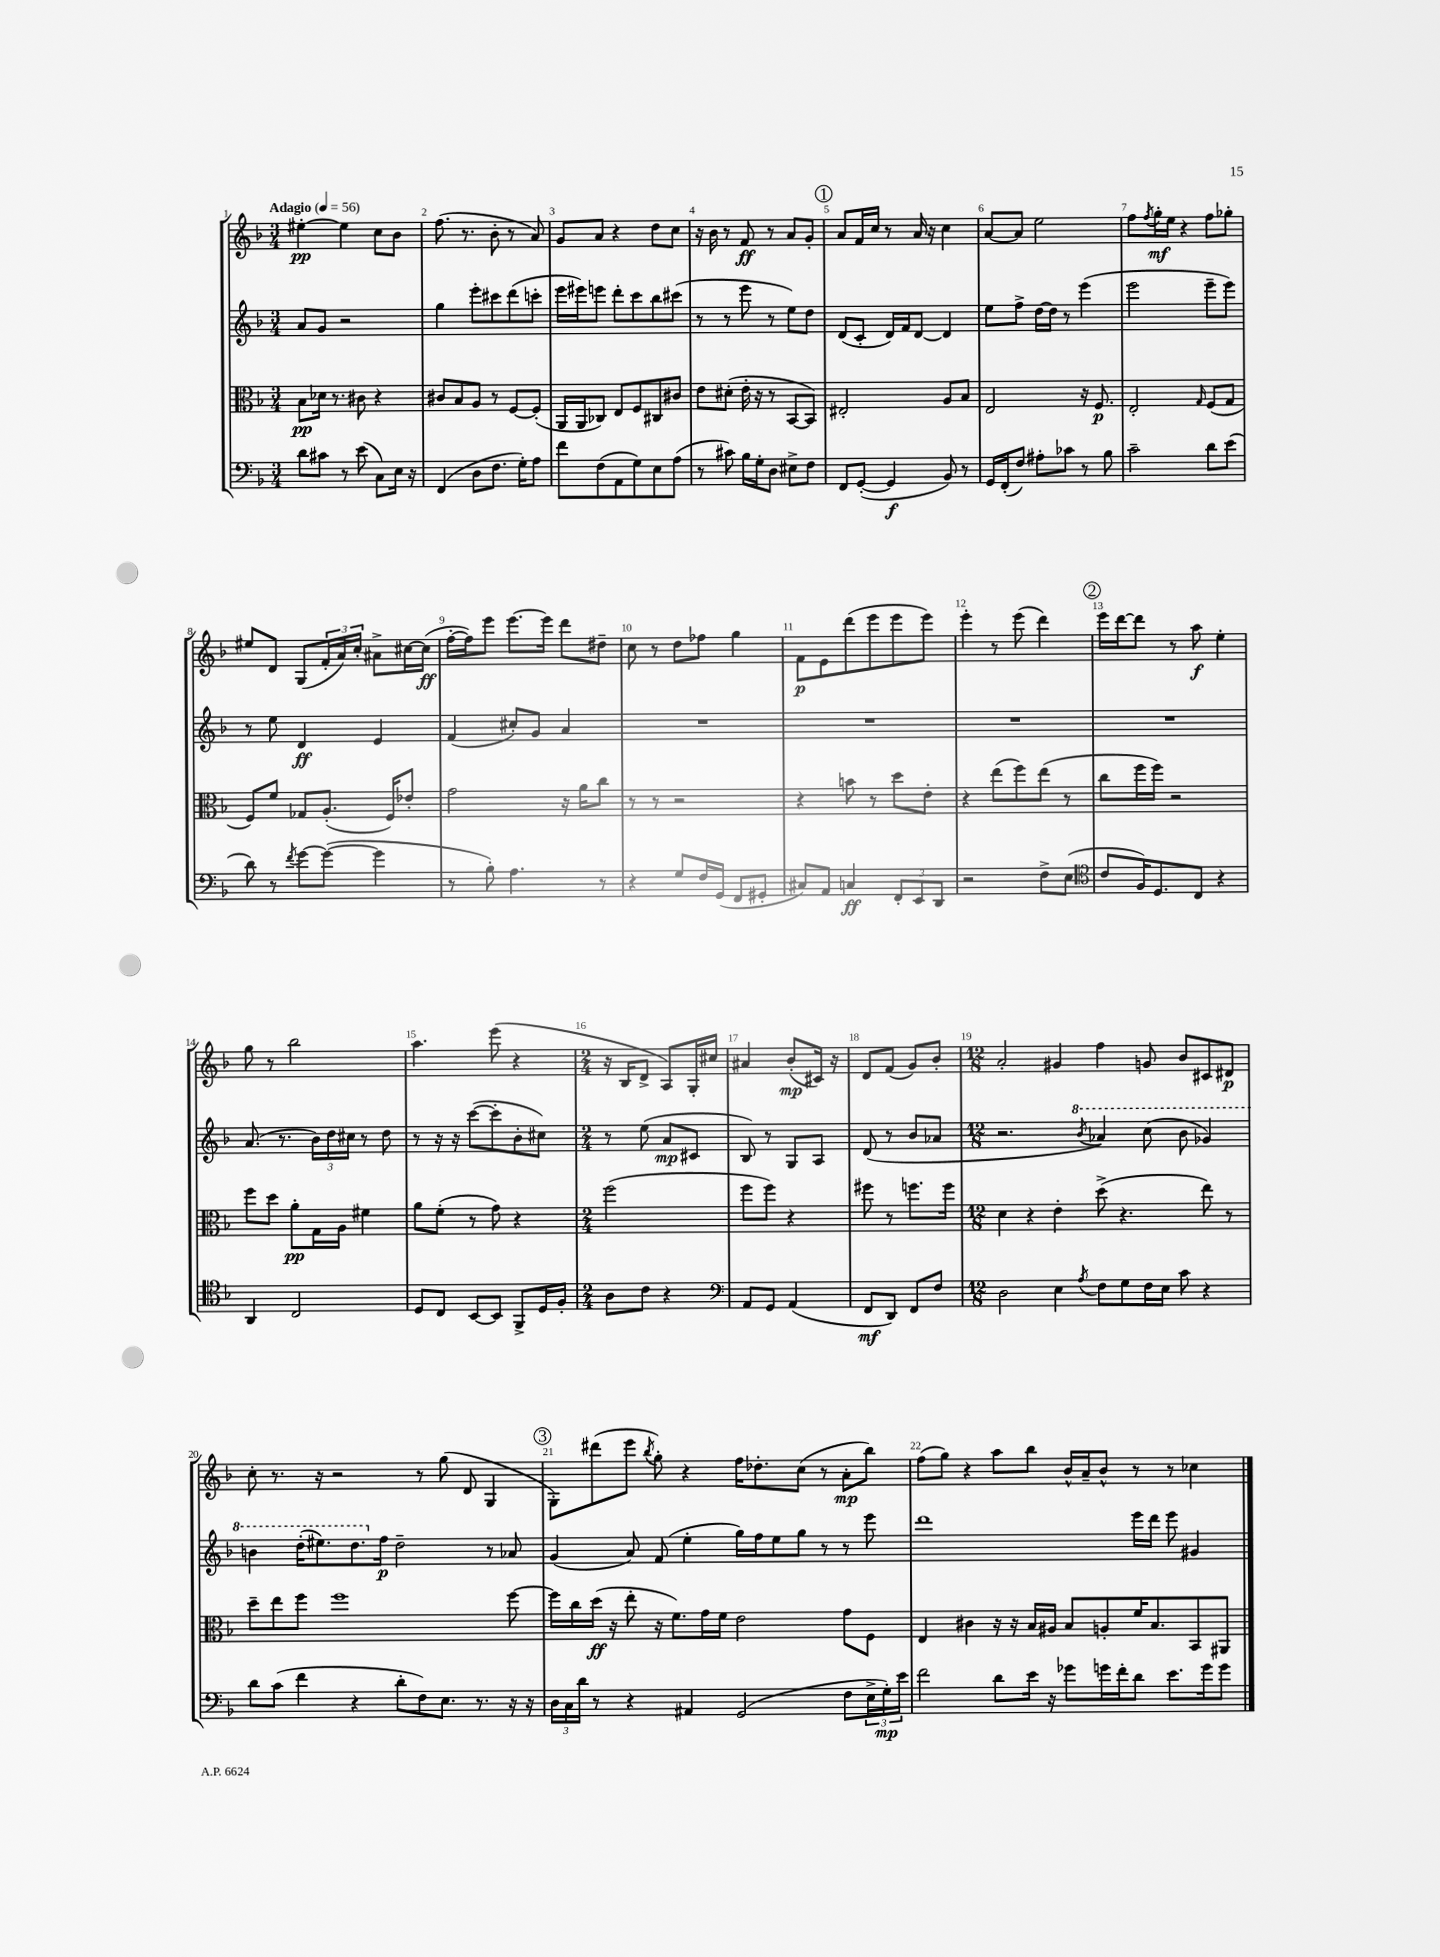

**kern	**kern	**kern	**kern
*staff4	*staff3	*staff2	*staff1
*clefF4	*clefC3	*clefG2	*clefG2
*k[b-]	*k[b-]	*k[b-]	*k[b-]
*M3/4	*M3/4	*M3/4	*M3/4
*MM56	*MM56	*MM56	*MM56
8d	8B-	8a	[4ee#'
8c#	16d-	8g	.
.	8.r	.	.
8r	.	2r	4ee#]
(8e	8c#	.	.
8C)	4r	.	8cc
16E	.	.	8b-
16r	.	.	.
=	=	=	=
(4FF	8c#	4gg	(8.ff
.	8B-	.	.
.	.	.	8.r
8D	8A	8eee'	.
8.F	8r	8ccc#	8b-'
.	[8F	(8ddd	8r
16G')	.	.	.
8A	(8F']	8ccc'	8a)
=	=	=	=
8f	16AA	16eee	8g
.	16AA	16eee#)	.
(8F	8C-)	8eee	8a
8AA	8E	8ddd'	4r
8G)	8F	8ccc	.
8E	8C#	8bb-	8dd
(8A	8c#	(8ccc#	8cc
=	=	=	=
8r	8e	8r	16r
.	.	.	16b-
8c#)	(8d#'	8r	8r
16B-	16e'	8eee	8f
16G'	16r	.	.
8D	8r	8r	8r
8E#^	[8BB-	8ee)	8a
8F	8BB-])	8dd	8g'
=	=	=	=
8FF	2E#'	(8d	8a
([8GG'	.	8c'	16f
.	.	.	16cc
4GG]	.	16d)	8r
.	.	16f	.
.	.	[8d	16a
.	.	.	16r
8BB-)	8A	4d]	4cc
8r	8B-	.	.
=	=	=	=
16GG	2E	8ee	[8a
(16FF'	.	.	.
8F)	.	8ff^	8a]
8A#'	.	[16dd	2ee
.	.	16dd]	.
8c-	.	8r	.
8r	16r	(4eee	.
.	8.F	.	.
8B-	.	.	.
=	=	=	=
2c~	2E'	2eee	8ff
.	.	.	8qff
.	.	.	16gg'
.	.	.	16ee
.	.	.	4r
.	16qqG	.	.
8d	(8F	8eee~	8ff
(8e	8G	8eee)	8gg-'
=	=	=	=
8d)	8F)	8r	8ee#
8r	8f	8ee	8d
8qf	.	.	.
[8g	8G-	4d	(8G
(8g_	(8.A'	.	24f'
.	.	.	24a)
.	.	.	24cc'
4g]	.	4e	8a#^
.	16F)	.	.
.	8e-'	.	[16cc#
.	.	.	(16cc#]
=	=	=	=
8r	2g	(4f	[16ff'
.	.	.	16ff])
8B-')	.	.	8eee
4.A	.	8cc#')	[8.eee
.	.	8g	.
.	.	.	16eee]
.	16r	4a	8ddd
.	16a	.	.
8r	8cc	.	8dd#~
=	=	=	=
4r	8r	2.r	8cc
.	8r	.	8r
8G	2r	.	8dd
16F	.	.	8ff-
(16GG	.	.	.
8FF	.	.	4gg
8GG#'	.	.	.
=	=	=	=
8C#)	4r	2.r	8f
8AA	.	.	8e
4C	8b	.	(8ddd
.	8r	.	8eee
12FF'	8dd	.	8eee
12EE	.	.	.
.	8e'	.	8eee)
12DD	.	.	.
=	=	=	=
2r	4r	2.r	4eee'
.	(8ee	.	8r
.	8ff)	.	(8eee
8F^	(8ee	.	4ddd)
(8E	8r	.	.
=	=	=	=
*clefC4	*	*	*
8c	8cc	2.r	16eee
.	.	.	[16ddd
16F)	16ff	.	8ddd]
8.D	16ff)	.	.
.	2r	.	8r
8C	.	.	8aa
4r	.	.	4ee'
=	=	=	=
4AA	8ff	(8.a	8gg
.	8dd	.	8r
.	.	8.r	.
2C	8a'	.	2bb-
.	16G	24b-)	.
.	.	24dd	.
.	16A	.	.
.	.	24cc#	.
.	4f#	8r	.
.	.	8dd	.
=	=	=	=
8D	8a	8r	4.aa
8C	(8f'	16r	.
.	.	16r	.
[8BB-	8r	([8ccc	.
8BB-]	8g)	8ccc']	(8eee
8FF^	4r	8b-'	4r
16D	.	8cc#)	.
16F'	.	.	.
=	=	=	=
*M2/4	*M2/4	*M2/4	*M2/4
8A	(2ff	8r	16r
.	.	.	16B-
8c	.	(8ee	8d^
4r	.	8a	8A)
.	.	8c#	16G'
.	.	.	16cc#
=	=	=	=
*clefF4	*	*	*
8AA	8ff	8B-)	4a#
8GG	8ff)	8r	.
(4AA	4r	8G	(8b-'
.	.	8A	16c#)
.	.	.	16r
=	=	=	=
8FF	8ff#	(8d	8d
8DD)	8r	8r	(8f
8FF	8.ff	8b-	8g)
8F	.	8a-	8b-'
.	16ff	.	.
=	=	=	=
*M12/8	*M12/8	*M12/8	*M12/8
2D	4d	2.r	2a'
.	4r	.	.
4E	4e'	.	4g#
8qA	.	8qbb-	.
8F	(8dd^	4aa-)	4ff
8G	4.r	.	.
16F	.	(8ccc	8g
16E	.	.	.
8c	.	8bb-	8b-
4r	8ee)	4gg-)	8c#
.	8r	.	8d#
=	=	=	=
8d	8dd~	4bb	8cc'
(8c	8ee	.	8.r
4f	8ff	(16ddd'	.
.	.	8.eee#)	16r
.	1ff	.	2r
4r	.	8.ddd	.
.	.	16ff	.
8d'	.	2dd~	.
8F)	.	.	8r
8.E	.	.	(8gg
.	.	.	8d
8.r	.	.	.
.	.	8r	4G
16r	[8ff	8a-	.
16r	.	.	.
=	=	=	=
24D	16ff]	(4g	8G')
24C	.	.	.
.	16cc	.	.
24d	.	.	.
8r	(16dd	.	(8ddd#
.	16r	.	.
4r	8ee'	8a)	8eee
.	.	.	8qbb-
.	16r	(8f	8gg')
.	8.f)	.	.
4AA#	.	4ee'	4r
.	16g	.	.
.	16f	.	.
(2GG	2e	16gg)	16ff
.	.	16ff	8.dd-'
.	.	8ee	.
.	.	8gg	(8cc
.	.	8r	8r
8F	8g	8r	8a'
24E^	8F	8eee	8bb-)
24G')	.	.	.
24e	.	.	.
=	=	=	=
2f	4E	1ddd	(8ff
.	.	.	8gg)
.	4c#	.	4r
8d	16r	.	8aa
.	16r	.	.
16e	16B-	.	8bb-
16r	16A#	.	.
8g-	8B-	.	16b-^^
.	.	.	16a~
16g	8A'	.	8b-^^
16f'	.	.	.
8d	16f	16eee	8r
.	8.B-	16ddd	.
8.e	.	8eee	8r
.	8BB-	4g#	4cc-
16g	.	.	.
8g	8AA#	.	.
==	==	==	==
*-	*-	*-	*-
